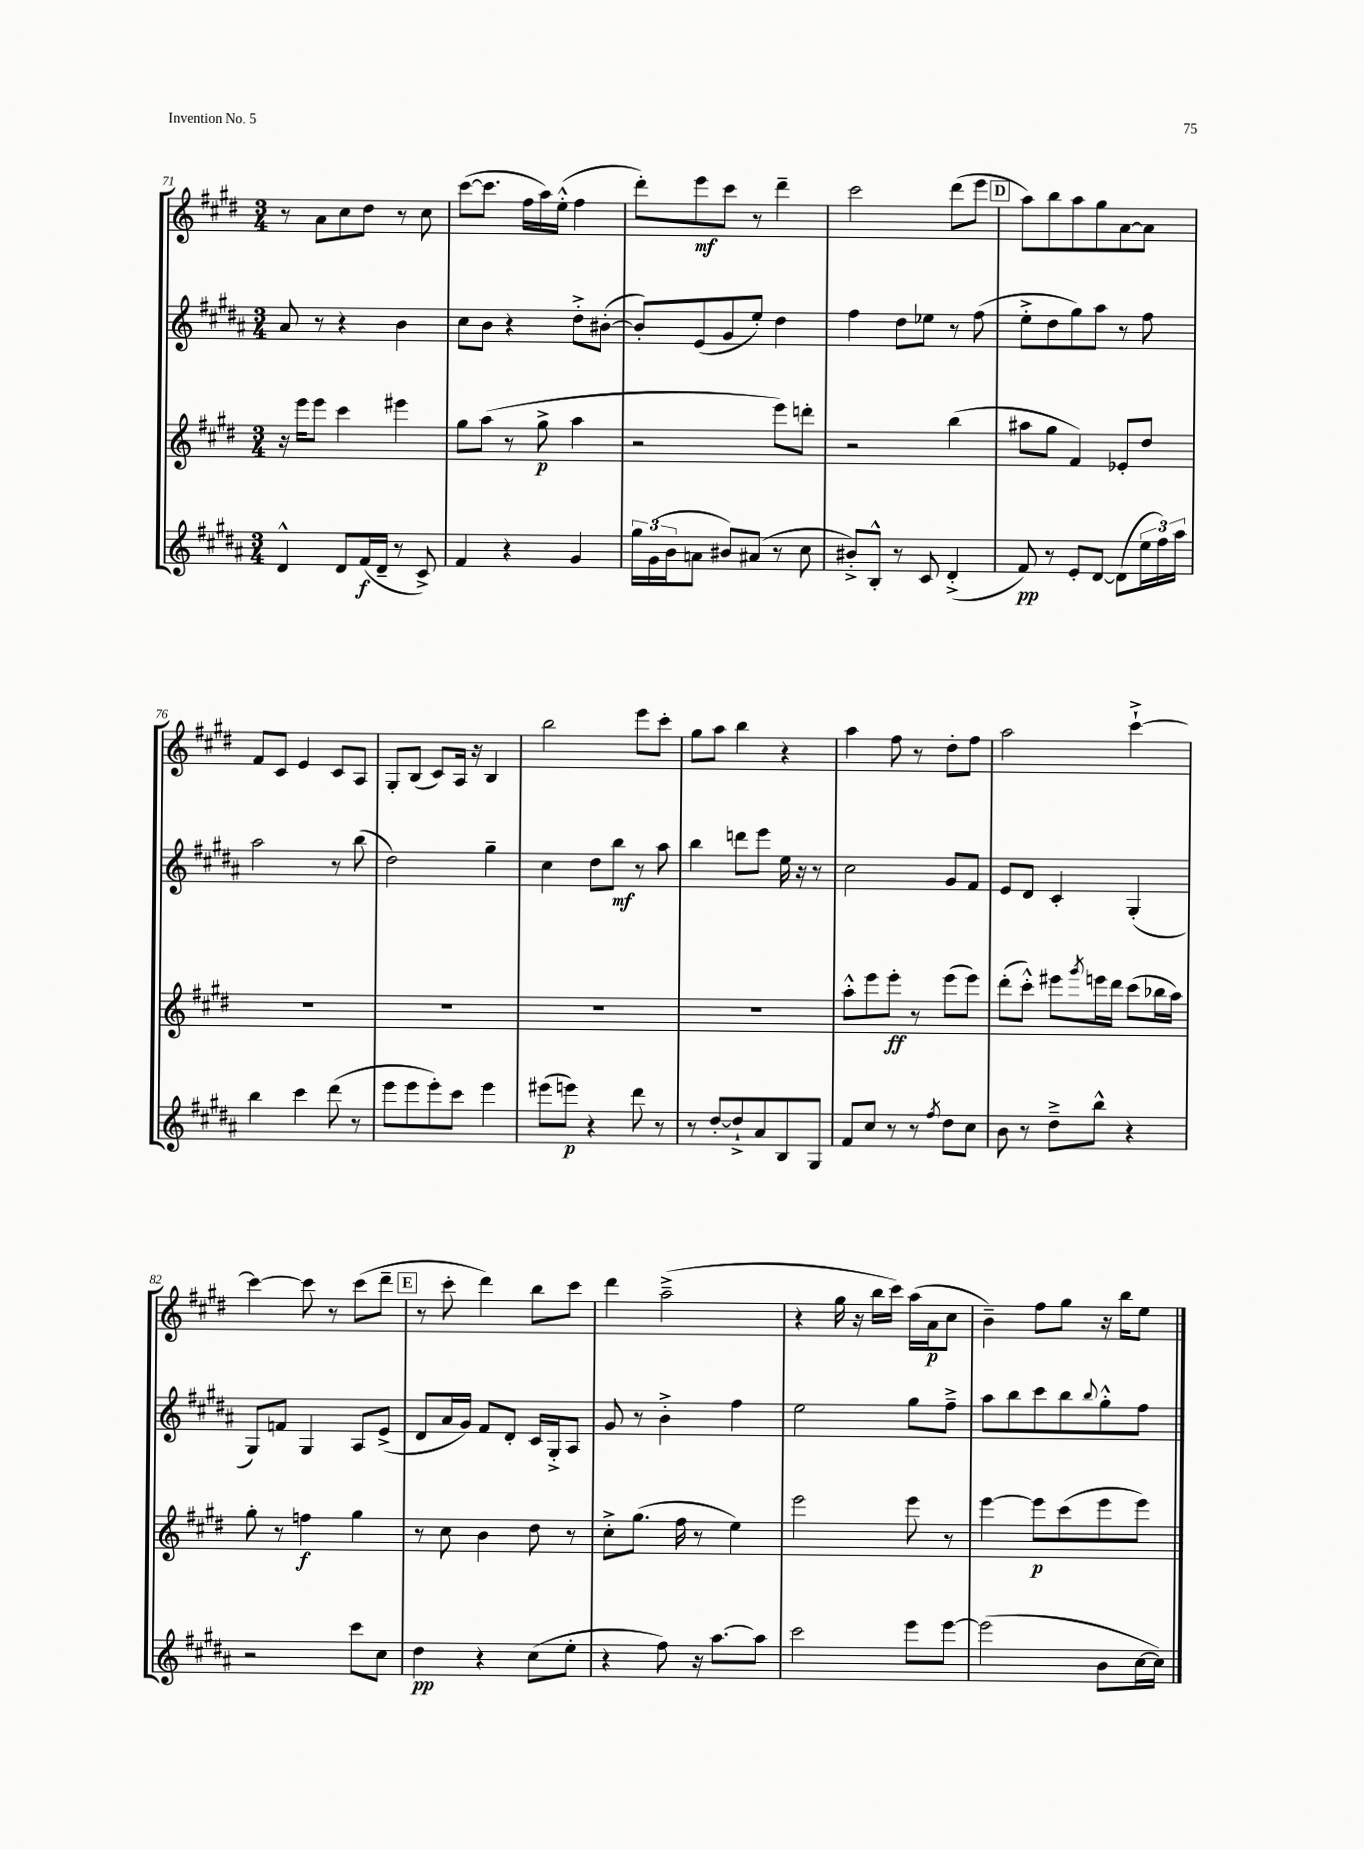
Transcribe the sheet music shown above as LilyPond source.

<<
\new StaffGroup <<
\new Staff = "s0" {
    \clef treble \key e \major \numericTimeSignature \time 3/4
    r8 a'8 cis''8 dis''8 r8 cis''8 |
    cis'''8~( cis'''8. fis''16 a''16) e''16-.-^( fis''4 |
    dis'''8-.) e'''8\mf cis'''8 r8 dis'''4-- |
    cis'''2 dis'''8( e'''8 |
    \mark \markup { \box "D" } a''8) b''8 a''8 gis''8 a'8~ a'8 |
    fis'8 cis'8 e'4 cis'8 a8 |
    gis8-. b8( cis'8) a16 r16 b4 |
    b''2 e'''8 cis'''8-. |
    gis''8 a''8 b''4 r4 |
    a''4 fis''8 r8 dis''8-. fis''8 |
    a''2 cis'''4~-!-> |
    cis'''4~ cis'''8 r8 cis'''8( dis'''8-- |
    \mark \markup { \box "E" } r8 cis'''8-. dis'''4) b''8 cis'''8 |
    dis'''4 a''2--->( |
    r4 gis''16 r16 b''16 cis'''16) a''16( a'16\p cis''8 |
    b'4--) fis''8 gis''8 r16 b''16 e''8 \bar "|." |
}
\new Staff = "s1" {
    \clef treble \key b \major \numericTimeSignature \time 3/4
    ais'8 r8 r4 b'4 |
    cis''8 b'8 r4 dis''8-.-> bis'8~-.( |
    bis'8-.) e'8( gis'8 e''8-.) dis''4 |
    fis''4 dis''8 ees''8 r8 fis''8( |
    \mark \markup { \box "D" } e''8-.-> dis''8 gis''8) ais''8 r8 fis''8 |
    ais''2 r8 b''8( |
    dis''2) gis''4-- |
    cis''4 dis''8 b''8\mf r8 ais''8 |
    b''4 d'''8 e'''8 e''16 r16 r8 |
    cis''2 gis'8 fis'8 |
    e'8 dis'8 cis'4-. gis4-.( |
    gis8) f'8 gis4 ais8 e'8->( |
    \mark \markup { \box "E" } dis'8 ais'16 gis'16) fis'8 dis'8-. cis'16 gis16-.-> ais8 |
    gis'8 r8 b'4-.-> fis''4 |
    e''2 gis''8 fis''8---> |
    ais''8 b''8 cis'''8 b''8 \appoggiatura { b''8 } gis''8-.-^ fis''8 \bar "|." |
}
\new Staff = "s2" {
    \clef treble \key e \major \numericTimeSignature \time 3/4
    r16 e'''16 e'''8 cis'''4 eis'''4 |
    gis''8 a''8( r8 gis''8->\p a''4 |
    r2 e'''8) d'''8-. |
    r2 b''4( |
    \mark \markup { \box "D" } ais''8 gis''8 fis'4) ees'8-. dis''8 |
    R2. |
    R2. |
    R2. |
    R2. |
    a''8-.-^ e'''8 e'''8-.\ff r8 e'''8( e'''8) |
    dis'''8-.( cis'''8-.-^) eis'''8 \acciaccatura { gis'''8 } e'''16 dis'''16 cis'''8( bes''16 a''16) |
    gis''8-. r8 f''4\f gis''4 |
    \mark \markup { \box "E" } r8 cis''8 b'4 dis''8 r8 |
    cis''8-.-> gis''8.( fis''16 r8 e''4) |
    e'''2 e'''8 r8 |
    e'''4~ e'''8\p cis'''8( e'''8 e'''8) \bar "|." |
}
\new Staff = "s3" {
    \clef treble \key b \major \numericTimeSignature \time 3/4
    dis'4-^ dis'8 fis'16\f( dis'16-- r8 cis'8->) |
    fis'4 r4 gis'4 |
    \tuplet 3/2 { gis''16 gis'16( b'16 } a'8 bis'8) ais'8( r8 cis''8 |
    bis'8-.->) b8-.-^ r8 cis'8 dis'4-.->( |
    \mark \markup { \box "D" } fis'8\pp) r8 e'8-. dis'8~ dis'8( \tuplet 3/2 { e''16 fis''16) ais''16 } |
    b''4 cis'''4 dis'''8( r8 |
    e'''8 e'''8 e'''8-.) cis'''8 e'''4 |
    eis'''8( e'''8\p) r4 dis'''8 r8 |
    r8 dis''8~-. dis''8-!-> ais'8 b8 gis8 |
    fis'8 cis''8 r8 r8 \acciaccatura { fis''8 } dis''8 cis''8 |
    b'8 r8 dis''8---> b''8-^ r4 |
    r2 cis'''8 cis''8 |
    \mark \markup { \box "E" } dis''4\pp r4 cis''8( e''8-. |
    r4 fis''8) r16 ais''8.~ ais''8 |
    cis'''2 e'''8 e'''8~ |
    e'''2( b'8 cis''16~ cis''16) \bar "|." |
}
>>
>>
\layout { \context { \Score currentBarNumber = #71 } }
